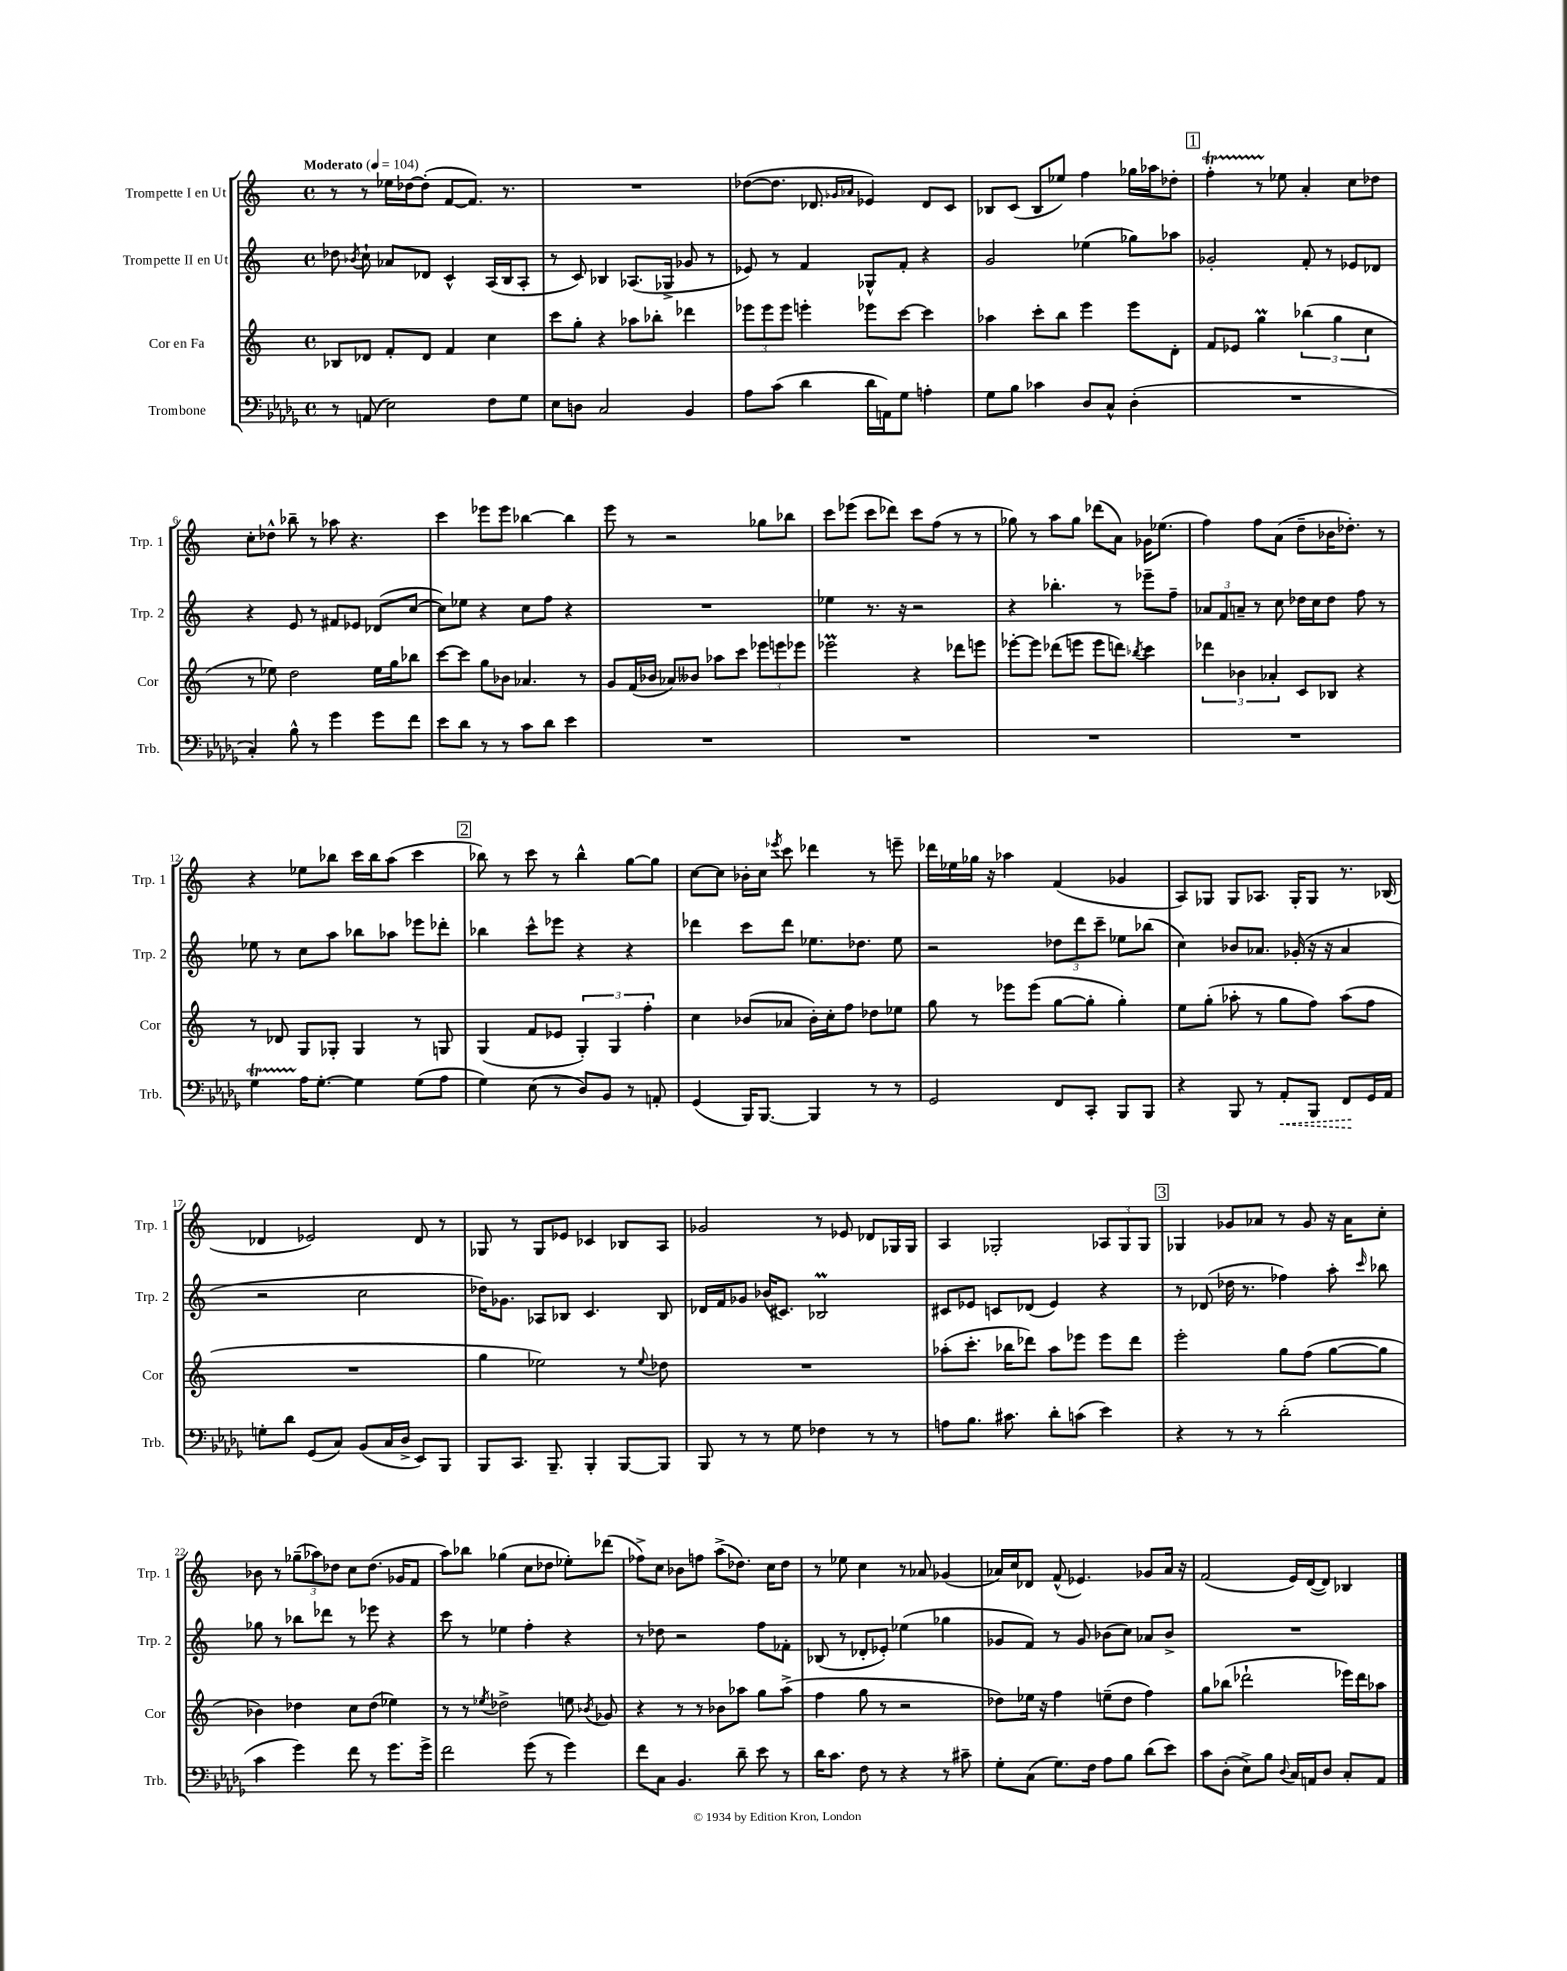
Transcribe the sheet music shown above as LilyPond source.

<<
\new StaffGroup <<
\new Staff = "s0" \with { instrumentName = "Trompette I en Ut" shortInstrumentName = "Trp. 1" } {
    \clef treble \key c \major \defaultTimeSignature \time 4/4 \tempo "Moderato" 4 = 104
    \autoBeamOff r8 r8 ees''16[ des''16~ des''8]-.( f'8[~ f'8.]) r8. |
    R1 |
    des''8[~( des''8.] des'8. \grace { ges'16[ aes'16] } ees'4) des'8[ c'8] |
    bes8[ c'8]( bes8[ ees''8]) f''4 ges''16[ aes''16 des''8]-. |
    \mark \markup { \box "1" } f''4-.\startTrillSpan r8 ees''8\stopTrillSpan a'4-. c''8[ des''8] |
    c''8[-. des''8]-^ bes''8-- r8 aes''8 r4. |
    c'''4 ees'''8[ ees'''8] bes''4~ bes''4 |
    e'''8 r8 r2 ges''8[ bes''8] |
    c'''8[ ees'''8]( c'''8[ des'''8]) c'''8[ f''8]( r8 r8 |
    ges''8) r8 a''8[ ges''8] des'''8[( a'8]) ges'16[ ees''8.]( |
    f''4) f''8[ a'8]( d''8[-- bes'16 des''8.]-.) r8 |
    r4 ees''8[ bes''8] c'''16[ bes''16 a''8]( c'''4 |
    \mark \markup { \box "2" } bes''8) r8 c'''8 r8 bes''4-^ g''8[~ g''8] |
    c''8[~ c''8] bes'16[-. c''16] \acciaccatura { ees'''8 } c'''8 des'''4 r8 e'''8-- |
    des'''16[ ees''16 ges''16] r16 aes''4 f'4( ges'4 |
    a8[) ges8] ges8[ aes8.] ges16[-. ges8] r8. bes16( |
    des'4 ees'2) des'8 r8 |
    ges8 r8 ges8[ ees'8] ces'4 bes8[ a8] |
    ges'2 r8 ees'8 des'8[ ges16 ges16] |
    a4 ges2-. \tuplet 3/2 { aes8[ ges8 ges8] } |
    \mark \markup { \box "3" } ges4 ges'8[ aes'8] r8 ges'8 r16 aes'16[ c''8]-. |
    bes'8 r8 \tuplet 3/2 { ges''8[--( aes''8) des''8] } c''8[ des''8.]( ges'16[ f'8] |
    a''8[) bes''8] ges''4( c''8[ des''8] ees''8[-.) des'''8]( |
    fes''8[->) c''8] bes'8[ f''8] a''8[->( des''8.]) c''16[ des''8] |
    r8 ees''8 c''4 r8 aes'8 ges'4( |
    aes'16[) c''16 des'8] f'8-^( ees'4.) ges'8[ aes'16] r16 |
    f'2( e'16[) d'16~( d'8]) bes4 \bar "|." |
}
\new Staff = "s1" \with { instrumentName = "Trompette II en Ut" shortInstrumentName = "Trp. 2" } {
    \clef treble \key c \major \defaultTimeSignature \time 4/4
    \autoBeamOff des''8 \acciaccatura { bes'8 } c''8-! aes'8[ des'8] c'4-^ a16[( b16 a8]-. |
    r8 c'8) bes4 aes8.[( ges16]-> ges'8 r8 |
    ees'8) r8 f'4 ges8[-^ f'8]-. r4 |
    g'2 ees''4( ges''8[) aes''8] |
    \mark \markup { \box "1" } ges'2-. f'8-. r8 ees'8[ des'8] |
    r4 e'8 r8 fis'8[ ees'8] des'8[( c''8]~ |
    c''8[) ees''8] r4 c''8[ f''8] r4 |
    R1 |
    ees''4 r8. r16 r2 |
    r4 bes''4.-. r8 ees'''8[-- f''8]-- |
    \tuplet 3/2 { aes'8[ f'8 a'8]-- } r8 c''8 des''16[ c''16 des''8] f''8 r8 |
    ees''8 r8 c''8[ a''8] bes''8[ aes''8] ees'''8[ des'''8]-. |
    \mark \markup { \box "2" } bes''4 c'''8[-^ ees'''8] r4 r4 |
    des'''4 c'''8[ des'''8] ees''8.[ des''8.] ees''8 |
    r2 \tuplet 3/2 { des''8[ d'''8 c'''8]-- } ees''8[ bes''8]( |
    c''4) bes'8[ aes'8.] ges'16-.( r16 r16 aes'4 |
    r2 c''2 |
    des''16[) ges'8.] aes8[ bes8] c'4. bes8 |
    des'16[ f'16 ges'8] bes'16[( cis'8.]) bes2\prall |
    cis'8[ ees'8] c'8[ des'8]( ees'4) r4 |
    \mark \markup { \box "3" } r8 des'8( des''16 r8. fes''4) a''8-. \grace { c'''16 } bes''8 |
    ges''8 r8 bes''8[ des'''8] r8 ees'''8 r4 |
    c'''8 r8 ees''4 f''4-. r4 |
    r8 des''8 r2 f''8[ fes'8]-. |
    bes8( r8 des'8[-. ees'8]-.) ees''4( ges''4 |
    ges'8[ f'8]) r8 ges'8 bes'8[( c''8]) aes'8[ bes'8]-> |
    R1 \bar "|." |
}
\new Staff = "s2" \with { instrumentName = "Cor en Fa" shortInstrumentName = "Cor" } {
    \clef treble \key c \major \defaultTimeSignature \time 4/4
    \autoBeamOff bes8[ des'8] f'8[-. des'8] f'4 c''4 |
    c'''8[ g''8]-. r4 aes''8[ bes''8]-. des'''4 |
    \tuplet 3/2 { ees'''8[ ees'''8 ees'''8] } e'''4-. ees'''8[ c'''8]~ c'''4 |
    aes''4 c'''8[-. b''8] e'''4 e'''8[ d'8]-. |
    \mark \markup { \box "1" } f'8[ ees'8] g''4\prall \tuplet 3/2 { bes''4( g''4 c''4 } |
    r8 ees''8) d''2 ees''16[ g''16 bes''8] |
    c'''8[~ c'''8] g''8[ bes'8] aes'4. r8 |
    g'8[ f'16( bes'16] aes'8[) beses'8] aes''8[ c'''8] \tuplet 3/2 { ees'''8[ e'''8 ees'''8] } |
    ees'''2\prall r4 des'''8[ e'''8] |
    ees'''8[~-. ees'''8] des'''8[( e'''8] e'''8[ d'''8]) \acciaccatura { bes''8 } c'''4 |
    \tuplet 3/2 { des'''4 bes'4 aes'4-. } c'8[ bes8] r4 |
    r8 des'8 g8[ ges8]-. ges4 r8 g8 |
    \mark \markup { \box "2" } g4( f'8[ ees'8] \tuplet 3/2 { g4-.) g4 f''4-. } |
    c''4 bes'8[( aes'8] bes'16[-.) c''16-. f''8] des''8[ ees''8] |
    g''8 r8 ees'''8[ ees'''8]( g''8[~ g''8]-. g''4-.) |
    e''8[ g''8]-.( aes''8-. r8 g''8[ f''8]) aes''8[( f''8] |
    R1 |
    g''4 ees''2) r8 \appoggiatura { ees''8 } des''8 |
    R1 |
    aes''8[-.( c'''8.]-. bes''16[ des'''8]) aes''8[ ees'''8] ees'''8[ des'''8] |
    \mark \markup { \box "3" } e'''2-. g''8[ f''8]( g''8[~ g''8] |
    bes'4) des''4 c''8[ des''8]( ees''4) |
    r8 r8 \acciaccatura { ees''8 } des''2-> e''8 \acciaccatura { bes'8 } ges'8 |
    r4 r8 r8 bes'8[ aes''8] g''8[ aes''8]->( |
    f''4 g''8 r8 r2 |
    des''8[) ees''16] r16 f''4 e''8[--( des''8] f''4) |
    g''8[ bes''8]( des'''2-! ees'''16[) des'''16 aes''8] \bar "|." |
}
\new Staff = "s3" \with { instrumentName = "Trombone" shortInstrumentName = "Trb." } {
    \clef bass \key des \major \defaultTimeSignature \time 4/4
    \autoBeamOff r8 a,8( ees2) f8[ ges8] |
    ees8[ d8] c2 bes,4 |
    aes8[ c'8]( des'4 des'16[ a,16) ges8] a4-. |
    ges8[ bes8] ces'4 des8[ c8]-^ des4-.( |
    \mark \markup { \box "1" } R1 |
    c4-.) bes8-^ r8 ges'4 ges'8[ f'8] |
    ees'8[ des'8] r8 r8 c'8[ des'8] ees'4 |
    R1 |
    R1 |
    R1 |
    R1 |
    ges4\startTrillSpan aes16[\stopTrillSpan ges8.]~-. ges4 ges8[( aes8] |
    \mark \markup { \box "2" } ges4) ees8( r8 des8[) bes,8] r8 a,8-. |
    ges,4( bes,,16[) bes,,8.]~ bes,,4 r8 r8 |
    ges,2 f,8[ c,8]-. bes,,8[ bes,,8] |
    r4 bes,,8 r8 \once \override Hairpin.style = #'dashed-line aes,8[-.\< bes,,8] f,8[\! ges,16 aes,16] |
    g8[-. des'8] ges,8[( c8]) bes,8[( c16 des16]-> ees,8[) bes,,8] |
    bes,,8[ c,8.] bes,,8.-- bes,,4-. bes,,8[~ bes,,8] |
    bes,,8 r8 r8 ges8 fes4 r8 r8 |
    a8[ bes8.] cis'8. des'8[-. c'8]( ees'4) |
    \mark \markup { \box "3" } r4 r8 r8 des'2-.( |
    c'4 ges'4) f'8 r8 ges'8.[ ges'16]-> |
    f'2 ges'8( r8 ges'4) |
    f'8[ c8] bes,4. des'8-- ees'8 r8 |
    des'16[ c'8.] f8 r8 r4 r8 cis'8-- |
    ges8[-. c8]( ges8.[) f16] aes8[ bes8] des'8[( ees'8]) |
    c'8[ des8]-.( ees8[->) bes8] \appoggiatura { des8 } c16[ a,16 des8] c8[-. a,8] \bar "|." |
}
>>
>>
